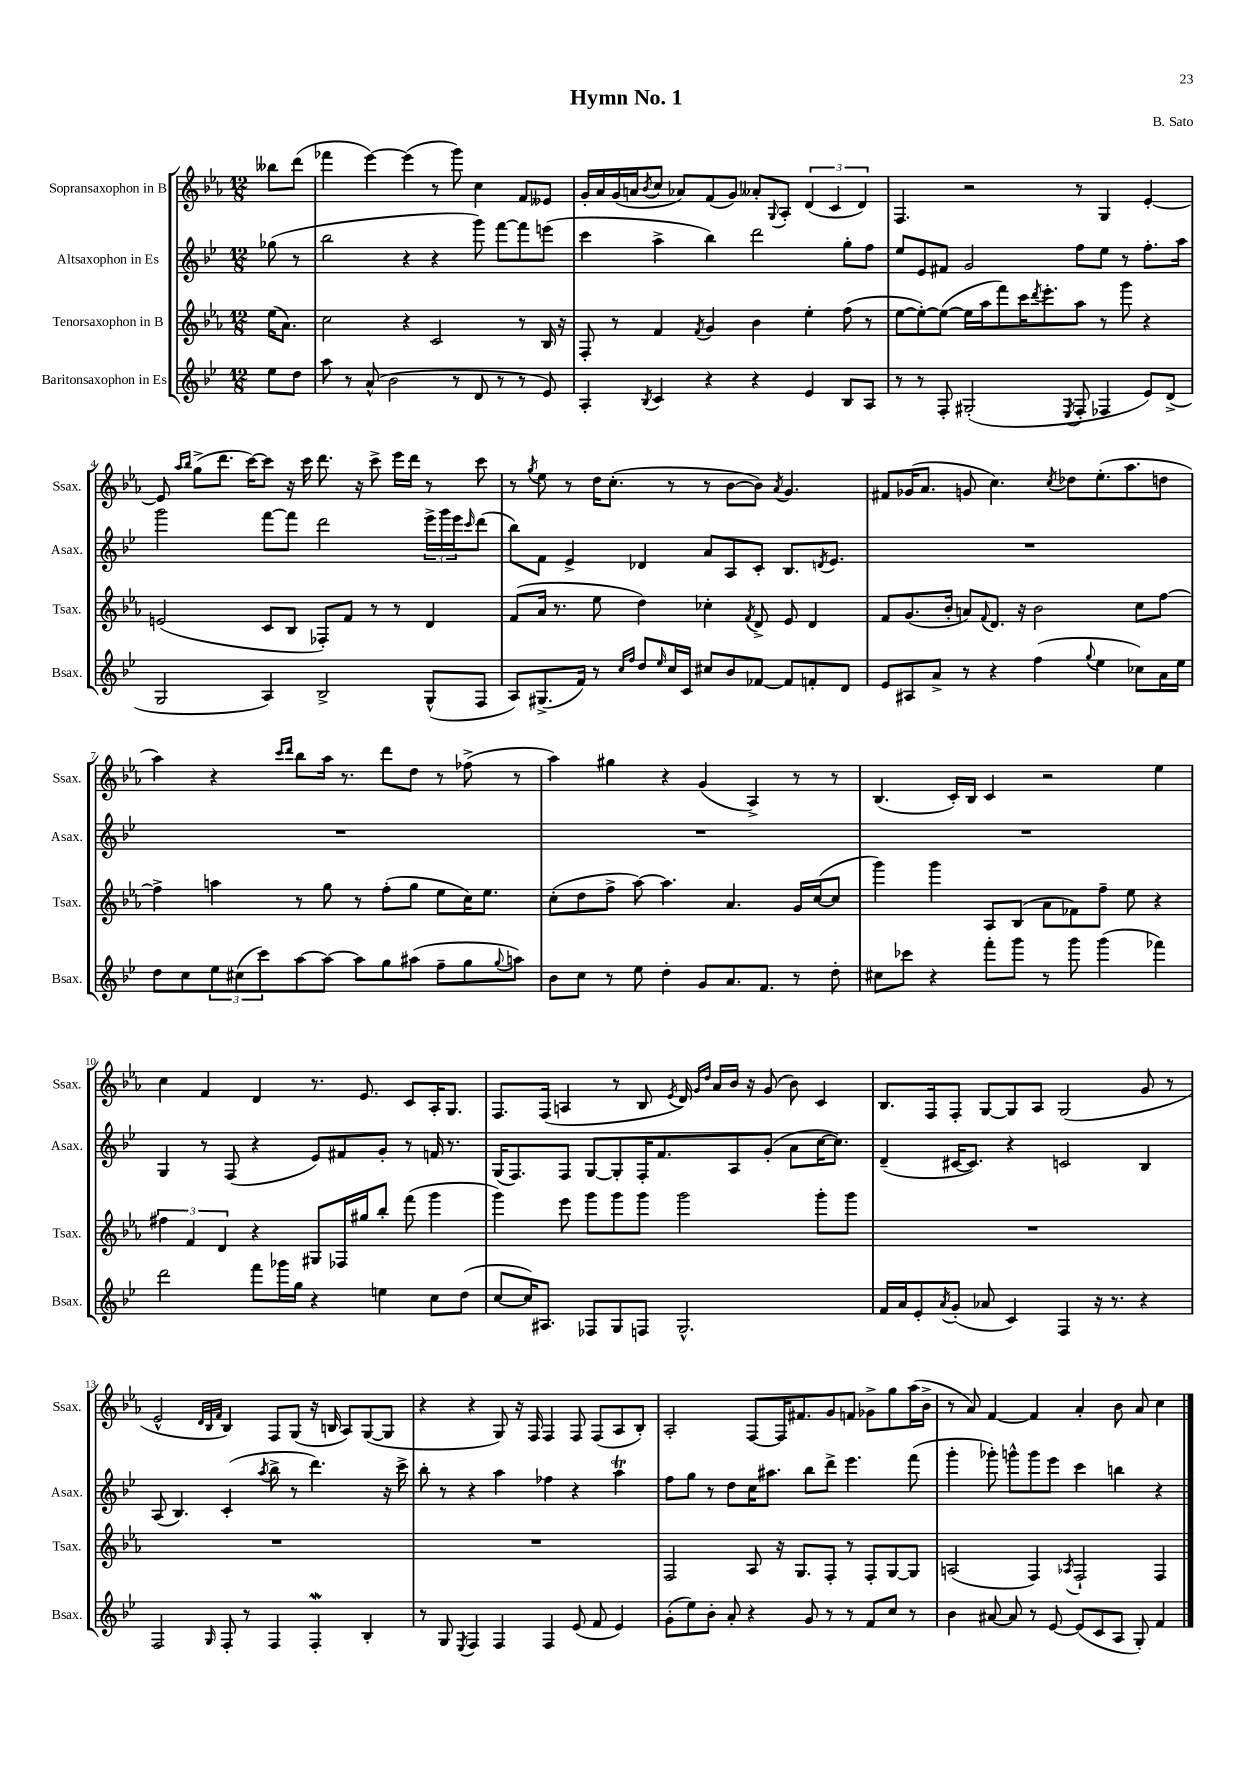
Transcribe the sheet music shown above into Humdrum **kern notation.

**kern	**kern	**kern	**kern
*staff4	*staff3	*staff2	*staff1
*clefG2	*clefG2	*clefG2	*clefG2
*k[b-e-]	*k[b-e-a-]	*k[b-e-]	*k[b-e-a-]
*M12/8	*M12/8	*M12/8	*M12/8
8ee-	(16ee-	(8gg-	8bb--
.	8.a-)	.	.
8dd	.	8r	(8ddd
=	=	=	=
8aa	2cc	2bb-	4fff-
8r	.	.	.
(8a^^	.	.	[4eee-)
2b-	.	.	.
.	4r	4r	(4eee-]
.	2c	4r	8r
8r	.	.	8ggg)
8d	.	8ggg)	4cc
8r	.	[8fff	.
8r	8r	8fff]	8f
8e-)	16B-	(8eee	8e--
.	16r	.	.
=	=	=	=
4A'	8F'	4ccc	16g'
.	.	.	16a-
.	8r	.	(16g
.	.	.	16a
8qB-	.	.	8qb-
4c	4f	4aa^	8cc
.	.	.	8a-)
.	8qf	.	.
4r	4g	4bb-)	(8f
.	.	.	8g)
4r	4b-	2ddd	8a--'
.	.	.	8qqG
.	.	.	8A-'
4e-	4ee-'	.	(6d
.	.	.	6c
8B-	(8ff	8gg'	.
.	.	.	6d)
8A	8r	8ff	.
=	=	=	=
8r	[8ee-	8ee-	4.F
8r	8ee-'_)	8e-	.
8F'	(8ee-_	8f#	.
(2G#'	16ee-]	2g	2r
.	16aa-	.	.
.	8fff)	.	.
.	16ccc	.	.
.	8qddd	.	.
.	8.eee-'	.	.
8qE-	.	.	.
8F'	8aa-	8ff	8r
4F-	8r	8ee-	4G
.	8ggg	8r	.
8e-)	4r	8.ff'	[4e-'
(8d^	.	.	.
.	.	16aa	.
=	=	=	=
2G	(2e	2ggg	8e-]
.	.	.	16qqaa-
.	.	.	16qqbb-
.	.	.	(8gg^
.	.	.	8.ddd
.	.	.	[16ccc)
4A)	8c	[8fff	8ccc]
.	8B-	8fff]	16r
.	.	.	16ccc
2B-^	8F-')	2ddd	8.ddd
.	8f	.	.
.	.	.	16r
.	8r	.	8ccc^
.	8r	.	16eee-
.	.	.	16ddd
(8G^^	4d	24eee-^	8r
.	.	24ggg	.
.	.	24eee-	.
.	.	16qqccc	.
8F	.	(8ddd	8ccc
=	=	=	=
8A)	(8f	8bb-)	8r
.	.	.	8qgg
(8.G#^	16a-	8f	8ee-
.	8.r	.	.
.	.	4e-^	8r
16f)	.	.	.
8r	8ee-	.	16dd
.	.	.	(8.cc'
16qqcc	.	.	.
16qqff	.	.	.
8dd	4dd)	4d-	.
16qqee-	.	.	.
16cc	.	.	8r
16c	.	.	.
8cc#	4cc-'	8a	8r
8b-	.	8A	[8b-
.	8qf	.	.
[8f-	8d^	8c'	8b-])
.	.	.	8qa-
8f-]	8e-	8.B-	4.g
8f'	4d	.	.
.	.	8qd	.
.	.	8.e-	.
8d	.	.	.
=	=	=	=
8e-	8f	1.r	8f#
8A#	(8.g	.	(16g-
.	.	.	8.a-
8a^	.	.	.
.	16b-'	.	.
8r	8a)	.	8g
.	8qqf	.	.
4r	8.d	.	4.cc)
.	16r	.	.
(4ff	2b-	.	.
.	.	.	8qcc
.	.	.	8dd-
8qqgg	.	.	.
4ee-	.	.	(8.ee-'
.	.	.	8.aa-
8cc-)	8cc	.	.
16a	[8ff	.	8dd
16ee-	.	.	.
=	=	=	=
8dd	4ff^]	1.r	4aa-)
8cc	.	.	.
12ee-	4aa	.	4r
(12cc#	.	.	.
12ccc)	.	.	.
.	.	.	16qqccc
.	.	.	16qqddd
[8aa	8r	.	8bb-
8aa_	8gg	.	16aa-
.	.	.	8.r
8aa]	8r	.	.
8gg	(8ff'	.	8ddd
(8aa#	8gg	.	8dd
8ff~	8ee-	.	8r
8gg	16cc)	.	(8ff-^
.	8.ee-	.	.
8qqgg	.	.	.
8aa)	.	.	8r
=	=	=	=
8b-	(8cc'	1.r	4aa-)
8cc	8dd	.	.
8r	8ff^	.	4gg#
8ee-	[8aa-)	.	.
4dd'	4.aa-]	.	4r
8g	.	.	(4g
8.a	4.a-	.	.
.	.	.	4A-^)
8.f	.	.	.
8r	16g	.	8r
.	([16cc	.	.
8dd'	8cc]	.	8r
=	=	=	=
8cc#	4ggg)	1.r	(4.B-
8ccc-	.	.	.
4r	4ggg	.	.
.	.	.	16c')
.	.	.	16B-
8fff'	8A-	.	4c
8ggg	(8B-	.	.
8r	8a-	.	2r
8ggg	8f-)	.	.
(4ggg	8ff~	.	.
.	8ee-	.	.
4fff-)	4r	.	4ee-
=	=	=	=
2ddd	6ff#	4G	4cc
.	6f	.	.
.	.	8r	4f
.	6d	.	.
.	.	(8F	.
8fff	4r	4r	4d
16ggg-	.	.	.
16gg	.	.	.
4r	8G#	8e-)	8.r
.	16F-	8f#	.
.	16gg#	.	8.e-
4ee	8bb-'	8g'	.
.	(8fff	8r	8c
8cc	4ggg	16f	16A-'
.	.	8.r	8.G
(8dd	.	.	.
=	=	=	=
[8cc	4ggg)	(16G	8.F
.	.	8.F)	.
16cc])	.	.	.
8.A#	.	.	(16F
.	8eee-	8F	4A
8F-	8ggg	[8G	.
8G	8ggg	8G']	8r
8F	8ggg	16F'	8B-
.	.	8.f	.
.	.	.	8qe-
2.G^^	2ggg	.	16d)
.	.	.	16qqg
.	.	.	16qqdd
.	.	.	16a-
.	.	8A	16b-
.	.	.	16r
.	.	(8g'	(8g
.	.	8a	8b-)
.	8ggg'	[16cc	4c
.	.	8.cc])	.
.	8ggg	.	.
=	=	=	=
16f	1.r	(4d~	8.B-
16a	.	.	.
8e-'	.	.	.
.	.	.	16F
8qa	.	.	.
(8g'	.	[16c#	8F'
.	.	8.c#])	.
8a-	.	.	[8G
4c)	.	4r	8G]
.	.	.	8A-
4F	.	2c	(2G
16r	.	.	.
8.r	.	.	.
4r	.	4B-	8g
.	.	.	8r
=	=	=	=
2F	1.r	(8A	2e-^^
.	.	4.B-)	.
.	.	.	32qqd
.	.	.	32qqB-
16qqG	.	.	32qqf
8F'	.	(4c'	4B-)
8r	.	.	.
.	.	8qaa	.
4F	.	8bb-^	8F
.	.	8r	(8G
4F'	.	4.ddd)	16r
.	.	.	16B
.	.	.	8A-)
4B-'	.	.	([8G
.	.	16r	8G]
.	.	16ccc^	.
=	=	=	=
8r	1.r	8bb-'	4r
8G	.	8r	.
8qE-	.	.	.
4F	.	4r	4r
4F	.	4aa	8G)
.	.	.	16r
.	.	.	16F
4F	.	4ff-	4F
(8e-	.	4r	8F
8f	.	.	(8F
4e-)	.	4aa	8A-
.	.	.	8B-')
=	=	=	=
(8g'	2F	8ff	2A-'
8ee-)	.	8gg	.
8b-'	.	8r	.
8a'	.	8dd	.
4r	8A-	16cc	[8F
.	.	8.aa#	.
.	16r	.	16F]
.	8.G	.	8.f#
8g	.	8bb-	.
8r	8F'	8ddd^	8g
8r	8r	4.eee-	8f
8f	8F'	.	8g-^
8cc	[8G	.	8gg
8r	8G]	(8fff	(16aa-
.	.	.	16b-^
=	=	=	=
4b-	(2A	4ggg'	8r
.	.	.	8a-)
[8a#	.	8ggg-')	[4f
8a#]	.	8ggg^^	.
8r	4F)	8ggg	4f]
[8e-	.	8eee-	.
.	8qA-	.	.
(8e-]	2F`	4ccc	4a-'
8c	.	.	.
8A	.	4bb	8b-
8G')	.	.	8a-
4f	4F	4r	4cc
==	==	==	==
*-	*-	*-	*-
